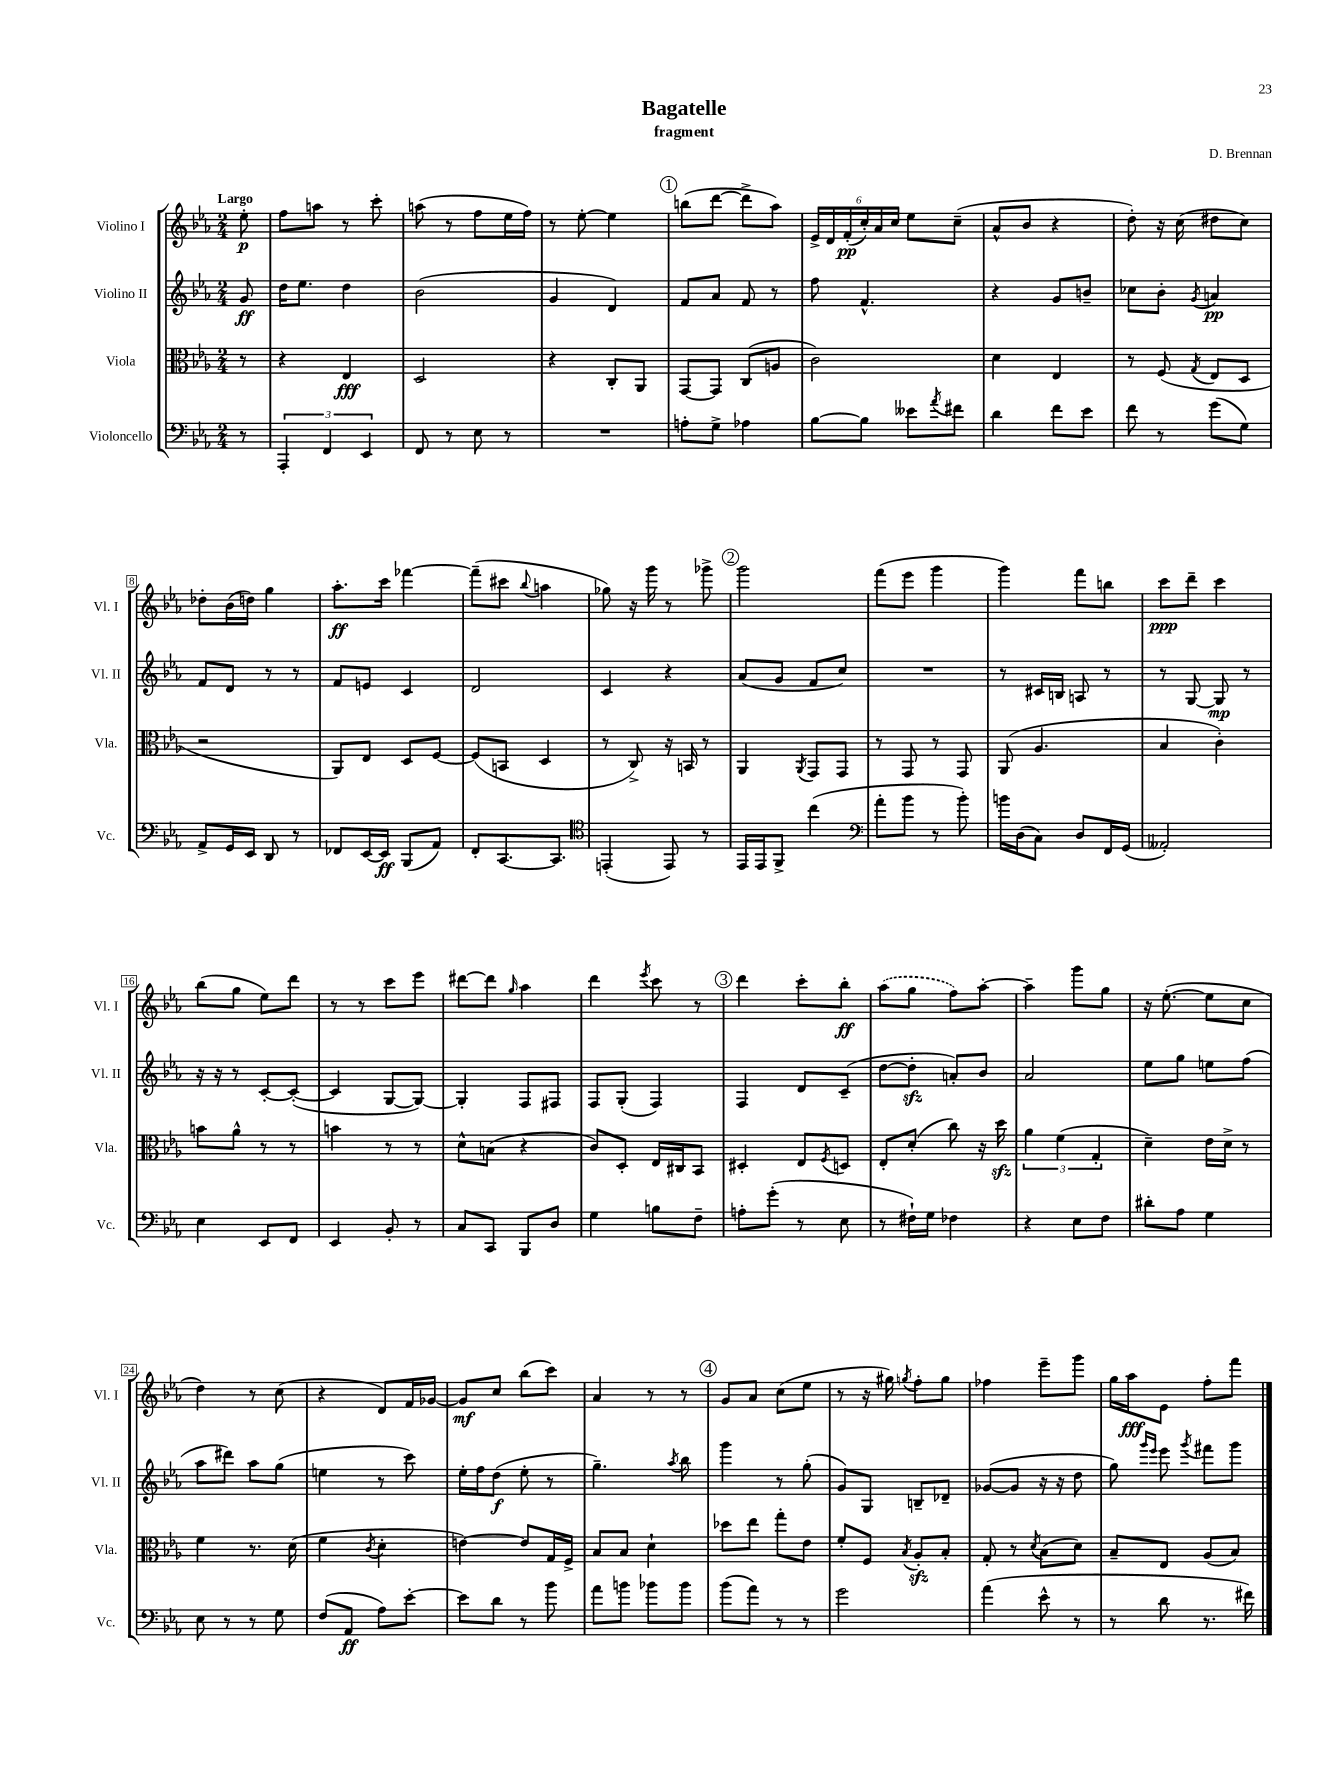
\header { title = "Bagatelle" composer = "D. Brennan" subtitle = "fragment" }
<<
\new StaffGroup <<
\new Staff = "s0" \with { instrumentName = "Violino I" shortInstrumentName = "Vl. I" } {
    \clef treble \key ees \major \numericTimeSignature \time 2/4 \partial 8 \tempo "Largo"
    ees''8-.\p |
    f''8 a''8 r8 c'''8-. |
    a''8( r8 f''8 ees''16 f''16) |
    r8 ees''8~-. ees''4 |
    \mark \markup { \circle "1" } b''8( d'''8~ d'''8-> aes''8) |
    \tuplet 6/4 { ees'16-> d'16 f'16-.\pp( c''16-.) aes'16 c''16 } ees''8 c''8--( |
    aes'8-^ bes'8 r4 |
    d''8-.) r16 c''16( dis''8 c''8) |
    des''8-. bes'16( d''16) g''4 |
    aes''8.-.\ff c'''16 fes'''4~ |
    fes'''8--( cis'''8 \appoggiatura { bes''8 } a''4 |
    ges''8) r16 g'''16 r8 ges'''8-> |
    \mark \markup { \circle "2" } g'''2 |
    f'''8( ees'''8 g'''4 |
    g'''4) f'''8 b''8 |
    c'''8\ppp d'''8-- c'''4 |
    bes''8( g''8 ees''8) d'''8 |
    r8 r8 c'''8 ees'''8 |
    dis'''8~ dis'''8 \grace { g''16 } aes''4 |
    d'''4 \acciaccatura { ees'''8 } c'''8 r8 |
    \mark \markup { \circle "3" } d'''4 c'''8-. bes''8-.\ff |
    \once \slurDashed aes''8( g''8 f''8) aes''8~-. |
    aes''4-- g'''8 g''8 |
    r16 ees''8.~-.( ees''8 c''8 |
    d''4) r8 c''8( |
    r4 d'8) f'16 ges'16~ |
    ges'8\mf c''8 bes''8( c'''8) |
    aes'4 r8 r8 |
    \mark \markup { \circle "4" } g'8 aes'8 c''8( ees''8 |
    r8 r16 gis''16) \acciaccatura { g''8 } f''8-. g''8 |
    fes''4 ees'''8-- g'''8 |
    g''16 aes''16\fff ees'8 f''8-. f'''8 \bar "|." |
}
\new Staff = "s1" \with { instrumentName = "Violino II" shortInstrumentName = "Vl. II" } {
    \clef treble \key ees \major \numericTimeSignature \time 2/4 \partial 8
    g'8\ff |
    d''16 ees''8. d''4 |
    bes'2( |
    g'4 d'4) |
    \mark \markup { \circle "1" } f'8 aes'8 f'8 r8 |
    f''8 f'4.-^ |
    r4 g'8 b'8-- |
    ces''8 bes'8-. \acciaccatura { g'8 } a'4\pp |
    f'8 d'8 r8 r8 |
    f'8 e'8 c'4 |
    d'2 |
    c'4 r4 |
    \mark \markup { \circle "2" } aes'8( g'8 f'8 c''8) |
    R2 |
    r8 cis'16 b16 a8 r8 |
    r8 g8~ g8\mp r8 |
    r16 r16 r8 c'8~-. c'8~-.( |
    c'4 g8~ g8~) |
    g4-. f8 fis8 |
    f8 g8-.( f4) |
    \mark \markup { \circle "3" } f4 d'8 c'8--( |
    d''8~ d''8-.\sfz a'8-.) bes'8 |
    aes'2 |
    ees''8 g''8 e''8 f''8( |
    aes''8 dis'''8) aes''8 g''8( |
    e''4 r8 c'''8) |
    ees''16-. f''16 d''8\f( ees''8-. r8 |
    g''4.--) \acciaccatura { aes''8 } bes''8 |
    \mark \markup { \circle "4" } g'''4 r8 g''8-.( |
    g'8) g8 b8-- des'8-- |
    ges'8~( ges'8 r16 r16 d''8 |
    g''8) \grace { g'''16 ees'''16 } ees'''8 \acciaccatura { g'''8 } fis'''8 g'''8 \bar "|." |
}
\new Staff = "s2" \with { instrumentName = "Viola" shortInstrumentName = "Vla." } {
    \clef alto \key ees \major \numericTimeSignature \time 2/4 \partial 8
    r8 |
    r4 ees4\fff |
    d2 |
    r4 c8-. aes,8 |
    \mark \markup { \circle "1" } g,8~ g,8 c8( a8 |
    c'2) |
    d'4 ees4 |
    r8 f8( \acciaccatura { g8 } ees8 d8 |
    r2 |
    aes,8) ees8 d8 f8~ |
    f8( b,8 d4 |
    r8 c8->) r16 b,16 r8 |
    \mark \markup { \circle "2" } aes,4 \acciaccatura { aes,8 } g,8 g,8 |
    r8 g,8 r8 g,8 |
    aes,8( aes4. |
    bes4 c'4-.) |
    b'8 aes'8-^ r8 r8 |
    b'4 r8 r8 |
    d'8-^ b8( r4 |
    c'8) d8-. ees16 cis16 bes,8 |
    \mark \markup { \circle "3" } dis4-. ees8 \acciaccatura { f8 } d8 |
    ees8-. d'8-.( c''8) r16 d''16\sfz |
    \tuplet 3/2 { aes'4 f'4( g4-. } |
    d'4--) ees'16 d'16-> r8 |
    f'4 r8. d'16( |
    f'4 \acciaccatura { c'8 } d'4-. |
    e'4~) e'8 g16 f16-> |
    bes8 bes8 d'4-! |
    \mark \markup { \circle "4" } des''8 ees''8 g''8-. ees'8 |
    f'8-. f8 \acciaccatura { bes8 } aes8-.\sfz bes8-. |
    g8-. r8 \acciaccatura { d'8 } bes8( d'8) |
    bes8-- ees8 aes8( bes8) \bar "|." |
}
\new Staff = "s3" \with { instrumentName = "Violoncello" shortInstrumentName = "Vc." } {
    \clef bass \key ees \major \numericTimeSignature \time 2/4 \partial 8
    r8 |
    \tuplet 3/2 { aes,,4-. f,4 ees,4 } |
    f,8 r8 ees8 r8 |
    R2 |
    \mark \markup { \circle "1" } a8-. g8-> aes4 |
    bes8~ bes8 eeses'8 \acciaccatura { aes'8 } fis'8 |
    d'4 f'8 ees'8 |
    f'8 r8 g'8( g8) |
    aes,8-> g,16 ees,16 d,8 r8 |
    fes,8 ees,16~ ees,16\ff bes,,8( aes,8) |
    f,8-. c,8.~ c,8. |
    \clef tenor e,4-.( e,8) r8 |
    \mark \markup { \circle "2" } ees,16 ees,16 f,8-> c''4( |
    \clef bass aes'8-. bes'8 r8 bes'8-.) |
    b'16 d16( c8) d8 f,16 g,16( |
    aeses,2-.) |
    ees4 ees,8 f,8 |
    ees,4 bes,8-. r8 |
    c8 c,8 bes,,8 d8 |
    g4 b8 f8-- |
    \mark \markup { \circle "3" } a8-. g'8-.( r8 ees8 |
    r8 fis16-!) g16 fes4 |
    r4 ees8 f8 |
    dis'8-. aes8 g4 |
    ees8 r8 r8 g8 |
    f8( aes,8\ff aes8) ees'8~-. |
    ees'8 d'8 r8 bes'8 |
    aes'8 b'8 bes'8 bes'8 |
    \mark \markup { \circle "4" } bes'8( aes'8) r8 r8 |
    g'2 |
    aes'4( ees'8-^ r8 |
    r8 d'8 r8. fis'16) \bar "|." |
}
>>
>>
\layout { \context { \Score \override BarNumber.stencil = #(make-stencil-boxer 0.1 0.3 ly:text-interface::print) } }
